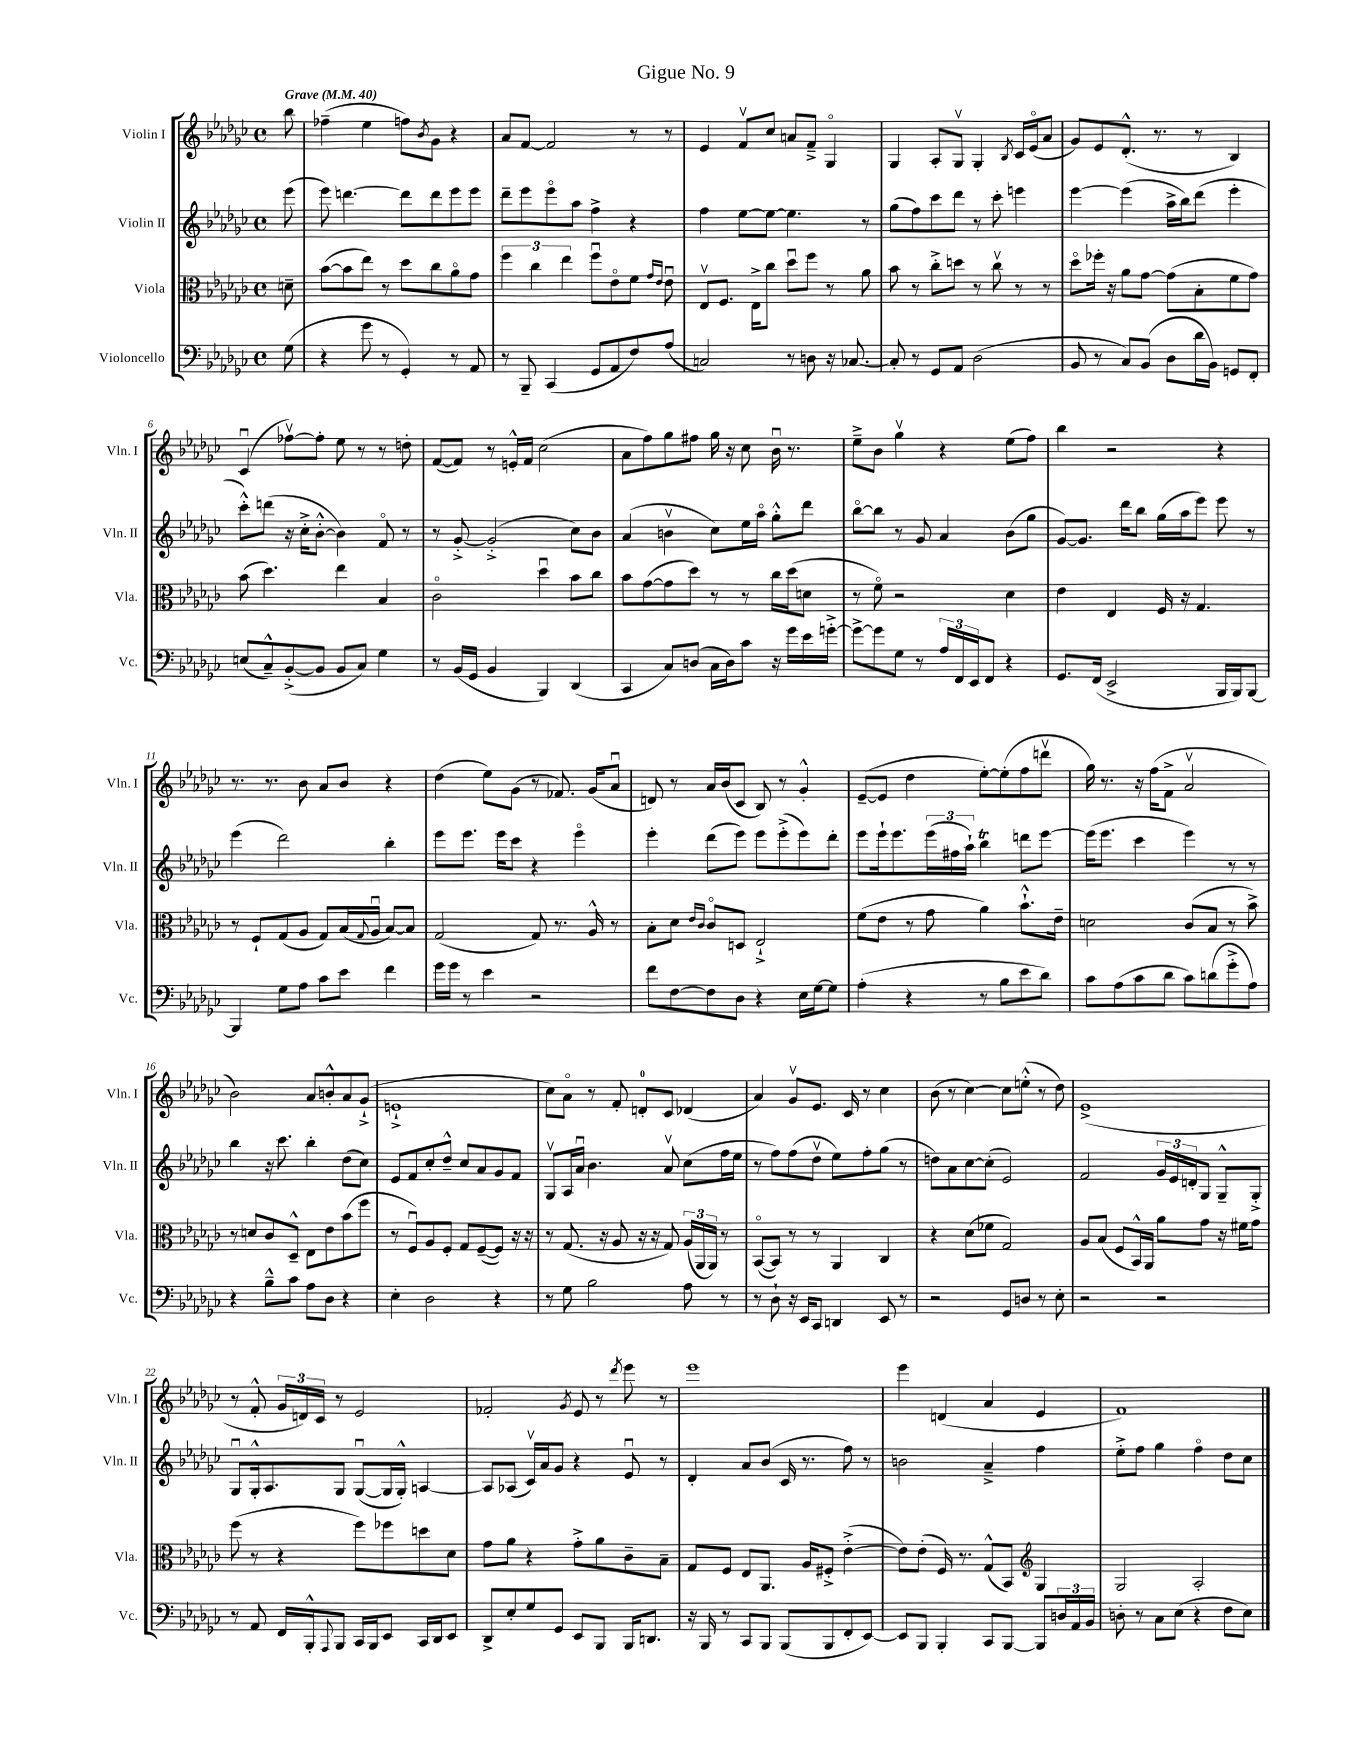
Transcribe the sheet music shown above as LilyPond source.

\header { title = "Gigue No. 9" }
<<
\new StaffGroup <<
\new Staff = "s0" \with { instrumentName = "Violin I" shortInstrumentName = "Vln. I" } {
    \clef treble \key ges \major \defaultTimeSignature \time 4/4 \partial 8 \tempo "Grave" 4 = 40
    bes''8 |
    fes''4--( ees''4 f''8) \acciaccatura { bes'8 } ges'8 r4 |
    aes'8 f'8~ f'2 r8 r8 |
    ees'4 f'8\upbow ces''8 a'8 f'8---> ges4\flageolet |
    ges4 aes8-. ges8\upbow ges4-. \acciaccatura { bes8 } ces'16 ees'16\flageolet( aes'8 |
    ges'8) ees'8 des'8.-.-^( r8. r8 bes4) |
    ces'4\downbow( fes''8~\upbow) fes''8-. ees''8 r8 r8 d''8-. |
    f'8~( f'8) r8 e'16-.-^ f'16 ces''2( |
    aes'8 f''8) ges''8 fis''8 ges''16 r16 ces''8 bes'16\downbow r8. |
    ees''8---> bes'8 ges''4\upbow r4 ees''8( f''8) |
    bes''4 r2 r4 |
    r8. r8. bes'8 aes'8 bes'8 r4 |
    des''4( ees''8) ges'8( r8 fes'8.) ges'16( aes'8\downbow |
    d'8) r8 aes'16 bes'16( ces'8 bes8) r8 ges'4-.-^ |
    ees'8~--( ees'8 des''4 ees''8~-.) ees''8-.( f''8 d'''8\upbow |
    ges''16) r8. r16 f''16( f'8-> aes'2\upbow |
    bes'2) aes'8 b'8-.-^ aes'8 ges'8-!->( |
    e'1-!-> |
    ces''8) aes'8\flageolet r8 f'8-. d'8-0-. ces'8 des'4( |
    aes'4) ges'8\upbow ees'8. ces'16 r8 ces''4 |
    bes'8( r8 ces''4~) ces''8 e''8-.-^( r8 des''8) |
    ees'1->( |
    r8 f'8-.-^ \tuplet 3/2 { ges'16 d'16) ces'16 } r8 ees'2 |
    fes'2-. \acciaccatura { ges'8 } ees'8 r8 \acciaccatura { des'''8 } ees'''8 r8 |
    ees'''1 |
    ees'''4 d'4( aes'4 ees'4 |
    f'1) \bar "|." |
}
\new Staff = "s1" \with { instrumentName = "Violin II" shortInstrumentName = "Vln. II" } {
    \clef treble \key ges \major \defaultTimeSignature \time 4/4 \partial 8
    ees'''8( |
    ees'''8) d'''4.~ d'''8 d'''8 ees'''8 ees'''8 |
    des'''8-- ees'''8 ees'''8\flageolet aes''8 f''4-> r4 |
    f''4 ees''8~ ees''8~ ees''4. r8 |
    ges''8( f''8) ces'''8 des'''8 r8 ces'''8-. e'''4 |
    ees'''4~ ees'''4( aes''16-> bes''16) des'''8( ees'''4-. |
    ces'''8-.-^) d'''8( r16 ces''16-.-> bes'8~-.-^ bes'4) f'8\flageolet r8 |
    r8 ges'8~-.-> ges'2-.->( ces''8) bes'8 |
    aes'4( b'4\upbow ces''8) ees''16 aes''16\flageolet ges''8-.-^ des'''8 |
    bes''8~\flageolet bes''8 r8 ges'8 aes'4 bes'8( ges''8 |
    ges'8~) ges'8. des'''16 bes''8 ges''16( aes''16 ees'''8) ees'''8 r8 |
    ees'''4( des'''2) bes''4-. |
    ees'''8 ees'''8. ees'''16 ces'''8 r4 ees'''4\flageolet |
    ees'''4-. des'''8( ees'''8) ees'''8 ees'''8-.->( ees'''8) des'''8-. |
    ees'''8 ees'''16-! ees'''8. \tuplet 3/2 { ees'''16( fis''16 aes''16-!) } bes''4\trill d'''8 ees'''8~ |
    ees'''16( ees'''8. ces'''4 ees'''4) r8 r8 |
    bes''4 r16 ces'''8. bes''4-. des''8( ces''8) |
    ees'8 f'8 ces''8-. des''8---^ ces''8 aes'8 ges'8 f'8 |
    ges8\upbow aes16 aes'16\downbow bes'4. aes'8\upbow ces''8( f''16 ees''16 |
    r8 f''8) f''8( des''8\upbow ees''8) f''8-. ges''8( r8 |
    d''8) aes'8 ces''8~ ces''8-.( ees'2) |
    f'2 \tuplet 3/2 { ges'16 ees'16 d'16-. } ges8 ges8---^ ges8-.-> |
    ges8\downbow ges16-.-^ aes8. ges8 ges8~\downbow( ges16 ges16-.-^) a4~ |
    a8 aes8( ces'16\upbow) aes'16 ges'8 r4 ees'8\downbow r8 |
    des'4-. aes'8 bes'8( ces'16 r8. f''8) r8 |
    b'2 aes'4---> f''4 |
    ees''8-.-> f''8 ges''4 f''4\flageolet des''8 ces''8 \bar "|." |
}
\new Staff = "s2" \with { instrumentName = "Viola" shortInstrumentName = "Vla." } {
    \clef alto \key ges \major \defaultTimeSignature \time 4/4 \partial 8
    d'8-- |
    bes'8~( bes'8 ees''8) r8 des''8 ces''8 aes'8\flageolet ges'8 |
    \tuplet 3/2 { f''4 ces''4 ees''4 } f''8\downbow ees'8\flageolet f'8 \grace { ges'16 ees'16 } ees'8\downbow |
    ees8\upbow f8. ees16-> ces''8 des''8\downbow f''8 r8 aes'8 |
    bes'8 r8 ces''8-.-> d''8 r8 ces''8\upbow r8 r8 |
    des''8\flageolet fes''16-. r16 aes'8 ges'8~ ges'8( bes8-. f'8 ges'8) |
    bes'8( des''4.) ees''4 bes4 |
    ces'2\flageolet des''4\downbow bes'8 ces''8 |
    bes'8 ges'8~( ges'8 des''8) r8 r8 ces''16 des''16( d'8 |
    r8 f'8\flageolet) r2 des'4 |
    ees'4 ees4 f16 r16 ges4. |
    r8 f8-! ges8( aes8 ges8) bes16( \appoggiatura { ges8 } aes16\downbow bes8~) bes8 |
    ges2( ges8) r8. aes16-^ r8 |
    bes8-. des'8 \grace { ees'16 ces'16 } ces'8\flageolet d8 ees2-!-> |
    f'8( ees'8 r8 ges'8 aes'4) bes'8.-!-^ ees'16-- |
    d'2 ces'8( bes8 r8 bes'8->) |
    r8 d'8 ces'8 des8---^ ees8 ees'8 bes'8( f''8 |
    r8 f8\downbow) aes8 f8-. ges8 f8~--( f8) r16 r16 |
    r8 ges8.( r16 aes8 r16 r16 ges8) \tuplet 3/2 { aes16( aes,16 aes,16) } r8 |
    bes,8~\flageolet( bes,8) r8 r8 aes,4 ces4 |
    r4 des'8( fes'8 ges2) |
    aes8 bes8( f8 bes,16-^) aes,16 aes'8 ges'8 r16 fis'16 ges'8 |
    f''8( r8 r4 f''8) fes''8 d''8 des'8 |
    ges'8 aes'8 r4 ges'8-.-> aes'8 ces'8-- bes8-- |
    ges8 f8 ees8 aes,8. aes16 fis8-.-> ees'4~-.->( |
    ees'8) ees'8-.( f16) r8. ges8-^( bes,8) \clef treble ges4 |
    ges2 aes2-. \bar "|." |
}
\new Staff = "s3" \with { instrumentName = "Violoncello" shortInstrumentName = "Vc." } {
    \clef bass \key ges \major \defaultTimeSignature \time 4/4 \partial 8
    ges8( |
    r4 ges'8 r8 ges,4-.) r8 aes,8 |
    r8 bes,,8-- ces,4( ges,8 aes,8 f8) aes8( |
    c2) r8 d8 r16 ces8.~ |
    ces8-. r8 ges,8 aes,8 des2( |
    bes,8 r8 ces8) bes,8( des8 des'16 bes,16) g,8 f,8-. |
    e8( ces8---^) bes,8~-.->( bes,8 bes,8 ces8) ges4 |
    r8 bes,16( ges,16 bes,4 bes,,4) des,4( |
    ces,4 ces8) d8( ces16 d16) ces'8 r16 ges'16 ees'16 g'16~-.-> |
    g'8~-> g'8 ges8 r8 \tuplet 3/2 { aes16 f,16 ees,16 } f,8 r4 |
    ges,8. f,16( ees,2-> bes,,16 bes,,16) bes,,8~ |
    bes,,4 ges8 aes8 ces'8 ees'8 f'4 |
    ges'16 ges'16 r8 ees'4 r2 |
    f'8 f8~ f8 des8 r4 ees16 ges16~ ges8 |
    aes4-.( r4 r8 bes8 ees'8 des'8) |
    ces'8 aes8( ces'8 des'8 ces'8) d'8( ges'8-.-> aes8) |
    r4 bes8---^ ces'8 aes8 des8 r4 |
    ees4-. des2 r4 |
    r8 ges8 bes2 aes8 r8 |
    r8 des8-! r16 ees,16 ces,8 d,4 ees,8 r8 |
    r2 ges,8 d8 r8 ees8-. |
    r2 r2 |
    r8 aes,8 f,16 bes,,16-.-^ \appoggiatura { aes,,8 } bes,,8 ces,16 bes,,16 ees,8 ces,16 des,16 ees,8 |
    des,8-> ees8-. ges8 ges,8 ees,8 bes,,8 bes,,16 d,8. |
    r16 bes,,16 r8 ces,8 bes,,8 bes,,8( bes,,8 f,8-. ees,8~) |
    ees,8 bes,,8 bes,,4-. ces,8 bes,,8~ bes,,8 \tuplet 3/2 { d16 aes,16 bes,16 } |
    d8-. r8 ces8 ees8( r4 f8 ees8) \bar "|." |
}
>>
>>
